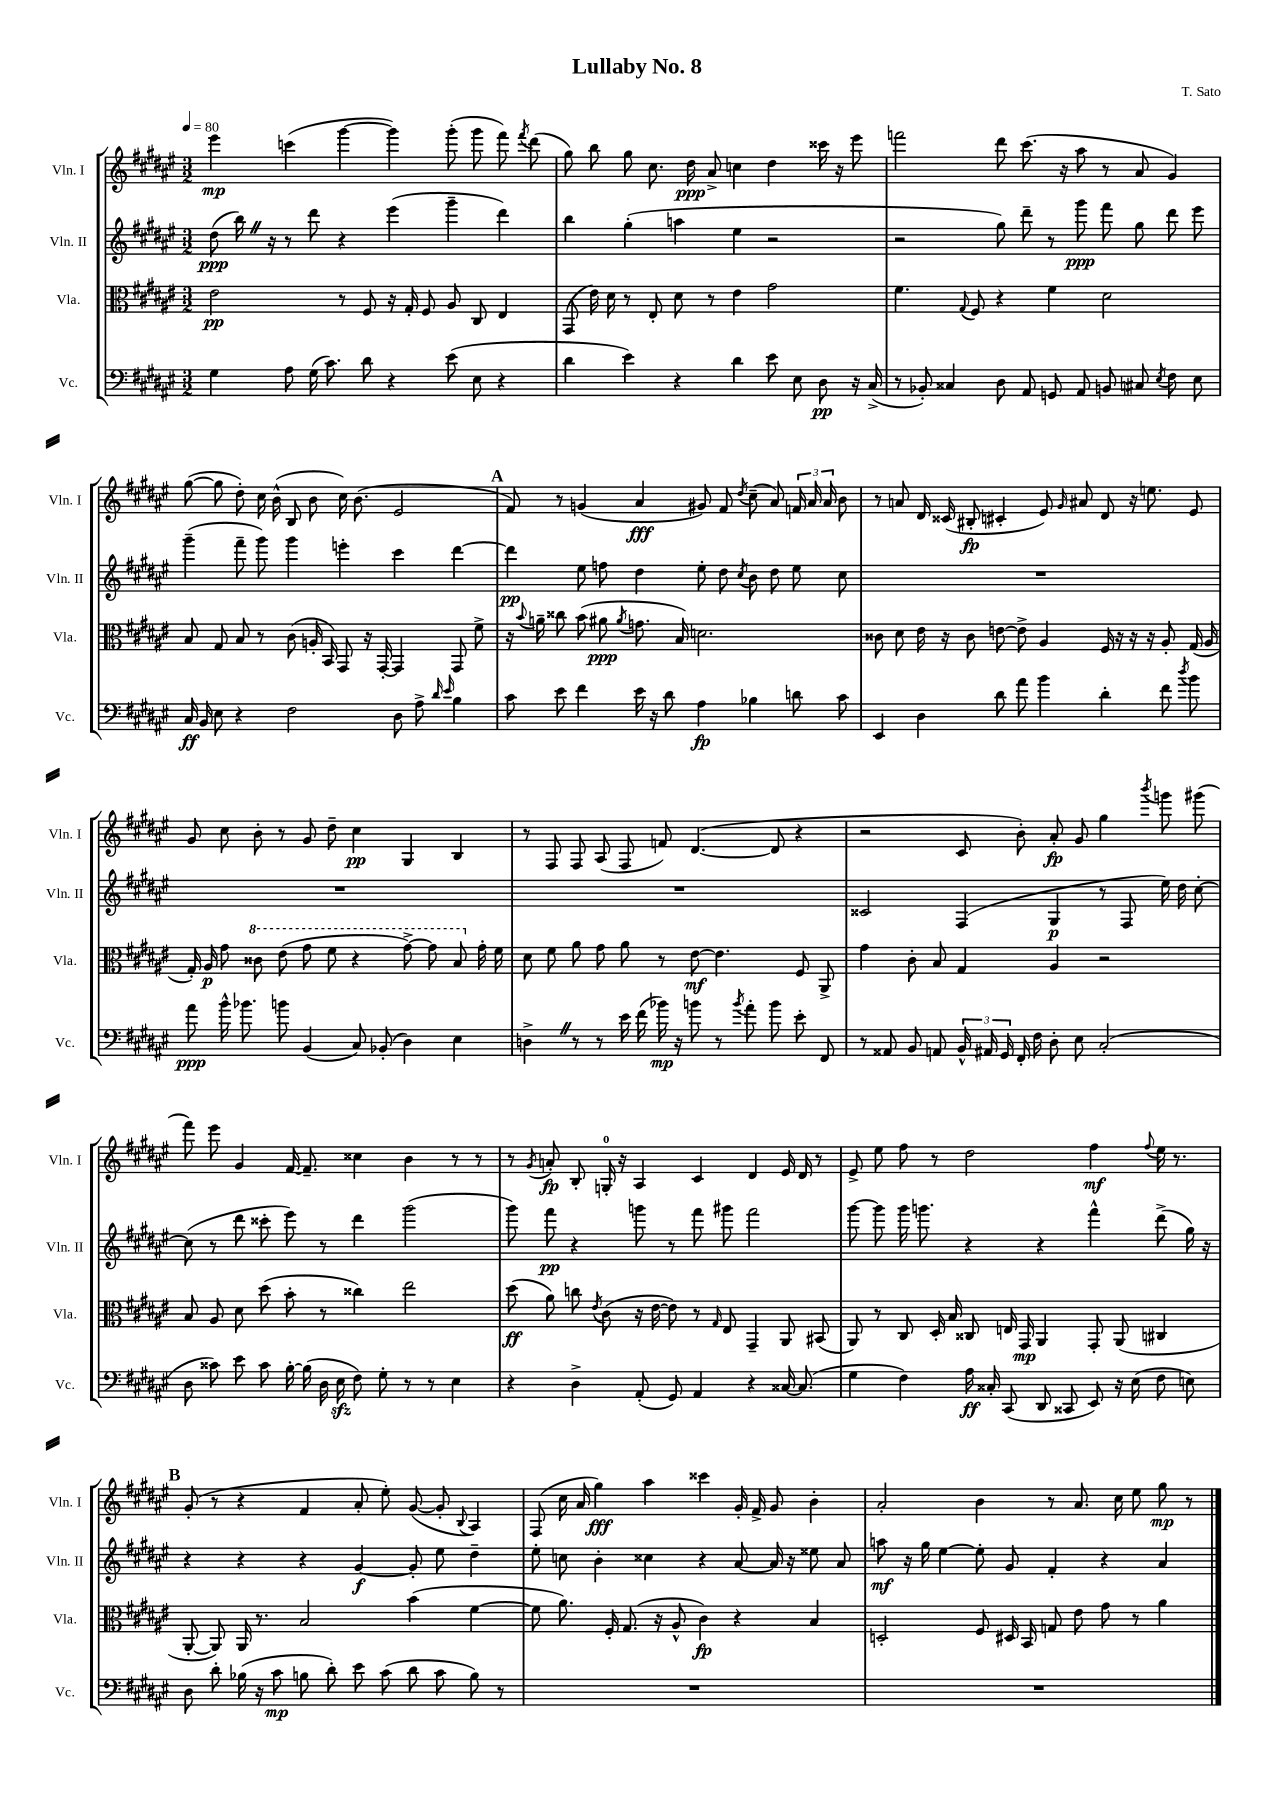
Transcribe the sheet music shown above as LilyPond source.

\header { title = "Lullaby No. 8" composer = "T. Sato" }
<<
\new StaffGroup <<
\new Staff = "s0" \with { instrumentName = "Vln. I" shortInstrumentName = "Vln. I" } {
    \clef treble \key fis \major \numericTimeSignature \time 3/2 \tempo 4 = 80
    \autoBeamOff eis'''4\mp c'''4( gis'''4~ gis'''4) gis'''8-.( gis'''8 fis'''8) \acciaccatura { fis'''8 } dis'''8( |
    gis''8) b''8 gis''8 cis''8. dis''16\ppp ais'8-> c''4 dis''4 cisis'''16 r16 eis'''8 |
    f'''2 dis'''8 cis'''8.( r16 ais''8 r8 ais'8 gis'4) |
    gis''8~( gis''8 dis''8-.) cis''16 b'16-^( b8 b'8 cis''16) b'8.( eis'2 |
    \mark \markup { \bold "A" } fis'8) r8 g'4( ais'4\fff gis'8) fis'8 \acciaccatura { dis''8 } cis''8--( ais'8) \tuplet 3/2 { f'16 ais'16 ais'16 } b'8 |
    r8 a'8 dis'16 cisis'16( bis8-.\fp cis'4-. eis'8) \grace { gis'16 } ais'8 dis'8 r16 e''8. eis'8 |
    gis'8 cis''8 b'8-. r8 gis'8 dis''8-- cis''4\pp gis4 b4 |
    r8 fis8 fis8 ais8( fis8 f'8) dis'4.~( dis'8 r4 |
    r2 cis'8 b'8-.) ais'8-.\fp gis'8 gis''4 \acciaccatura { b'''8 } g'''8 gis'''8( |
    fis'''8) eis'''8 gis'4 fis'16~ fis'8.-- cisis''4 b'4 r8 r8 |
    r8 \acciaccatura { gis'8 } a'8-.\fp b8-. g16-0-. r16 ais4 cis'4 dis'4 eis'16 dis'16 r8 |
    eis'8-> eis''8 fis''8 r8 dis''2 fis''4\mf \appoggiatura { fis''8 } eis''16 r8. |
    \mark \markup { \bold "B" } gis'8-.( r8 r4 fis'4 ais'8-. eis''8-.) gis'8~( gis'8-. \appoggiatura { b8 } ais4) |
    fis8( cis''16 ais'16 gis''4\fff) ais''4 cisis'''4 gis'16-. fis'16-> gis'8 b'4-. |
    ais'2-. b'4 r8 ais'8. cis''16 eis''8 gis''8\mp r8 \bar "|." |
}
\new Staff = "s1" \with { instrumentName = "Vln. II" shortInstrumentName = "Vln. II" } {
    \clef treble \key fis \major \numericTimeSignature \time 3/2
    \autoBeamOff dis''8\ppp( b''16) \once \override BreathingSign.text = \markup { \musicglyph "scripts.caesura.straight" } \breathe r16 r8 dis'''8 r4 eis'''4( gis'''4-- dis'''4) |
    b''4 gis''4-.( a''4 eis''4 r2 |
    r2 gis''8) dis'''8-- r8 gis'''8\ppp fis'''8 gis''8 dis'''8 eis'''8 |
    gis'''4--( fis'''8-- gis'''8) gis'''4 e'''4-. cis'''4 dis'''4~ |
    \mark \markup { \bold "A" } dis'''4\pp eis''8 f''8 dis''4 eis''8-. dis''8 \acciaccatura { cis''8 } b'8 dis''8 eis''8 cis''8 |
    R1. |
    R1. |
    R1. |
    cisis'2 fis4( gis4\p r8 fis8 eis''16) dis''16 cis''8~-. |
    cis''8( r8 dis'''8 cisis'''8-. eis'''8) r8 dis'''4 gis'''2( |
    gis'''8) fis'''8\pp r4 g'''8 r8 fis'''8 gis'''8 fis'''2 |
    gis'''8~ gis'''8 gis'''16 g'''8. r4 r4 fis'''4-^ dis'''8->( gis''16) r16 |
    \mark \markup { \bold "B" } r4 r4 r4 gis'4~\f gis'8-. eis''8 dis''4-- |
    eis''8-. c''8 b'4-. cisis''4 r4 ais'8~ ais'16 r16 eisis''8 ais'8 |
    a''8\mf r16 gis''16 eis''4~ eis''8-. gis'8 fis'4-. r4 ais'4 \bar "|." |
}
\new Staff = "s2" \with { instrumentName = "Vla." shortInstrumentName = "Vla." } {
    \clef alto \key fis \major \numericTimeSignature \time 3/2
    \autoBeamOff eis'2\pp r8 fis8 r16 gis16-. fis8 ais8 cis8 eis4 |
    gis,8( eis'16) dis'16 r8 eis8-. dis'8 r8 eis'4 gis'2 |
    fis'4. \appoggiatura { gis8 } fis8 r4 fis'4 dis'2 |
    b8 gis8 b8 r8 cis'8( a16-. b,16) gis,8 r16 gis,16~-. gis,4 gis,8 fis'8-> |
    \mark \markup { \bold "A" } r16 \appoggiatura { b'8 } a'16-- cisis''8 b'8( ais'8\ppp \acciaccatura { ais'8 } g'8. b16) d'2. |
    cisis'8 dis'8 eis'16 r16 cisis'8 e'8~ e'8-> ais4 fis16 r16 r16 r16 ais8-. gis16( ais16 |
    gis16-.) ais16\p gis'8 \ottava #1 cisis''8 eis''8( gis''8 fis''8 r4 gis''8~->) gis''8 b'8 \ottava #0 gis'16-. fis'16 |
    dis'8 fis'8 ais'8 gis'8 ais'8 r8 eis'8~\mf eis'4. fis8 ais,8-> |
    gis'4 cis'8-. b8 gis4 ais4 r2 |
    b8 ais8 dis'8 dis''8( b'8-. r8 cisis''4) eis''2 |
    dis''8\ff( ais'8) c''8 \acciaccatura { eis'8 } cis'8( r16 eis'16~ eis'8) r8 \grace { gis16 } eis8 gis,4-- ais,8 bis,8( |
    ais,8) r8 cis8 dis16-. b16 cisis8 e16 gis,16\mp ais,4 gis,8-. ais,8( cis4 |
    \mark \markup { \bold "B" } ais,8~-. ais,8) ais,16 r8. b2 b'4( fis'4~ |
    fis'8 ais'8.) fis16-. gis8.( r16 ais8-^ cis'4\fp) r4 b4 |
    d2-. fis8 dis16 b,16 g8 eis'8 gis'8 r8 ais'4 \bar "|." |
}
\new Staff = "s3" \with { instrumentName = "Vc." shortInstrumentName = "Vc." } {
    \clef bass \key fis \major \numericTimeSignature \time 3/2
    \autoBeamOff gis4 ais8 gis16( cis'8.) dis'8 r4 eis'8( eis8 r4 |
    dis'4 eis'4) r4 dis'4 eis'8 eis8 dis8\pp r16 cis16->( |
    r8 bes,8-.) cisis4 dis8 ais,8 g,8 ais,8 b,8 cis8 \acciaccatura { eis8 } fis8 eis8 |
    cis16\ff b,16 eis8 r4 fis2 dis8 ais8-> \grace { dis'16 eis'16 } b4 |
    \mark \markup { \bold "A" } cis'8 eis'8 fis'4 eis'16 r16 dis'8 ais4\fp bes4 d'8 cis'8 |
    eis,4 dis4 dis'8 ais'8 b'4 dis'4-. fis'8 \acciaccatura { dis''8 } b'8 |
    ais'8\ppp b'16-^ bes'8. b'8 b,4( cis8) bes,8-.( dis4) eis4 |
    d4-> \once \override BreathingSign.text = \markup { \musicglyph "scripts.caesura.straight" } \breathe r8 r8 eis'16 fis'16( bes'16\mp) r16 b'8 r8 \acciaccatura { b'8 } ais'8-. b'8 eis'8-. fis,8 |
    r8 aisis,8 b,8 a,8 \tuplet 3/2 { b,16-^ ais,16 gis,16 } fis,16-. fis16 dis8-. eis8 cis2-.( |
    dis8 cisis'8) eis'8 cisis'8 b16~-. b16( dis16 eis16\sfz fis8) gis8-. r8 r8 eis4 |
    r4 dis4-> ais,8-.( gis,8) ais,4 r4 cisis16~ cisis8.( |
    gis4 fis4) ais16\ff cisis16-. cis,8( dis,8 cisis,8 eis,8) r16 eis16( fis8 e8) |
    \mark \markup { \bold "B" } dis8 dis'8-. bes16( r16 cis'8\mp b8 dis'8-.) eis'8 cis'8( dis'8 cis'8 b8) r8 |
    R1. |
    R1. \bar "|." |
}
>>
>>
\layout { \context { \Score \remove "Bar_number_engraver" } }
